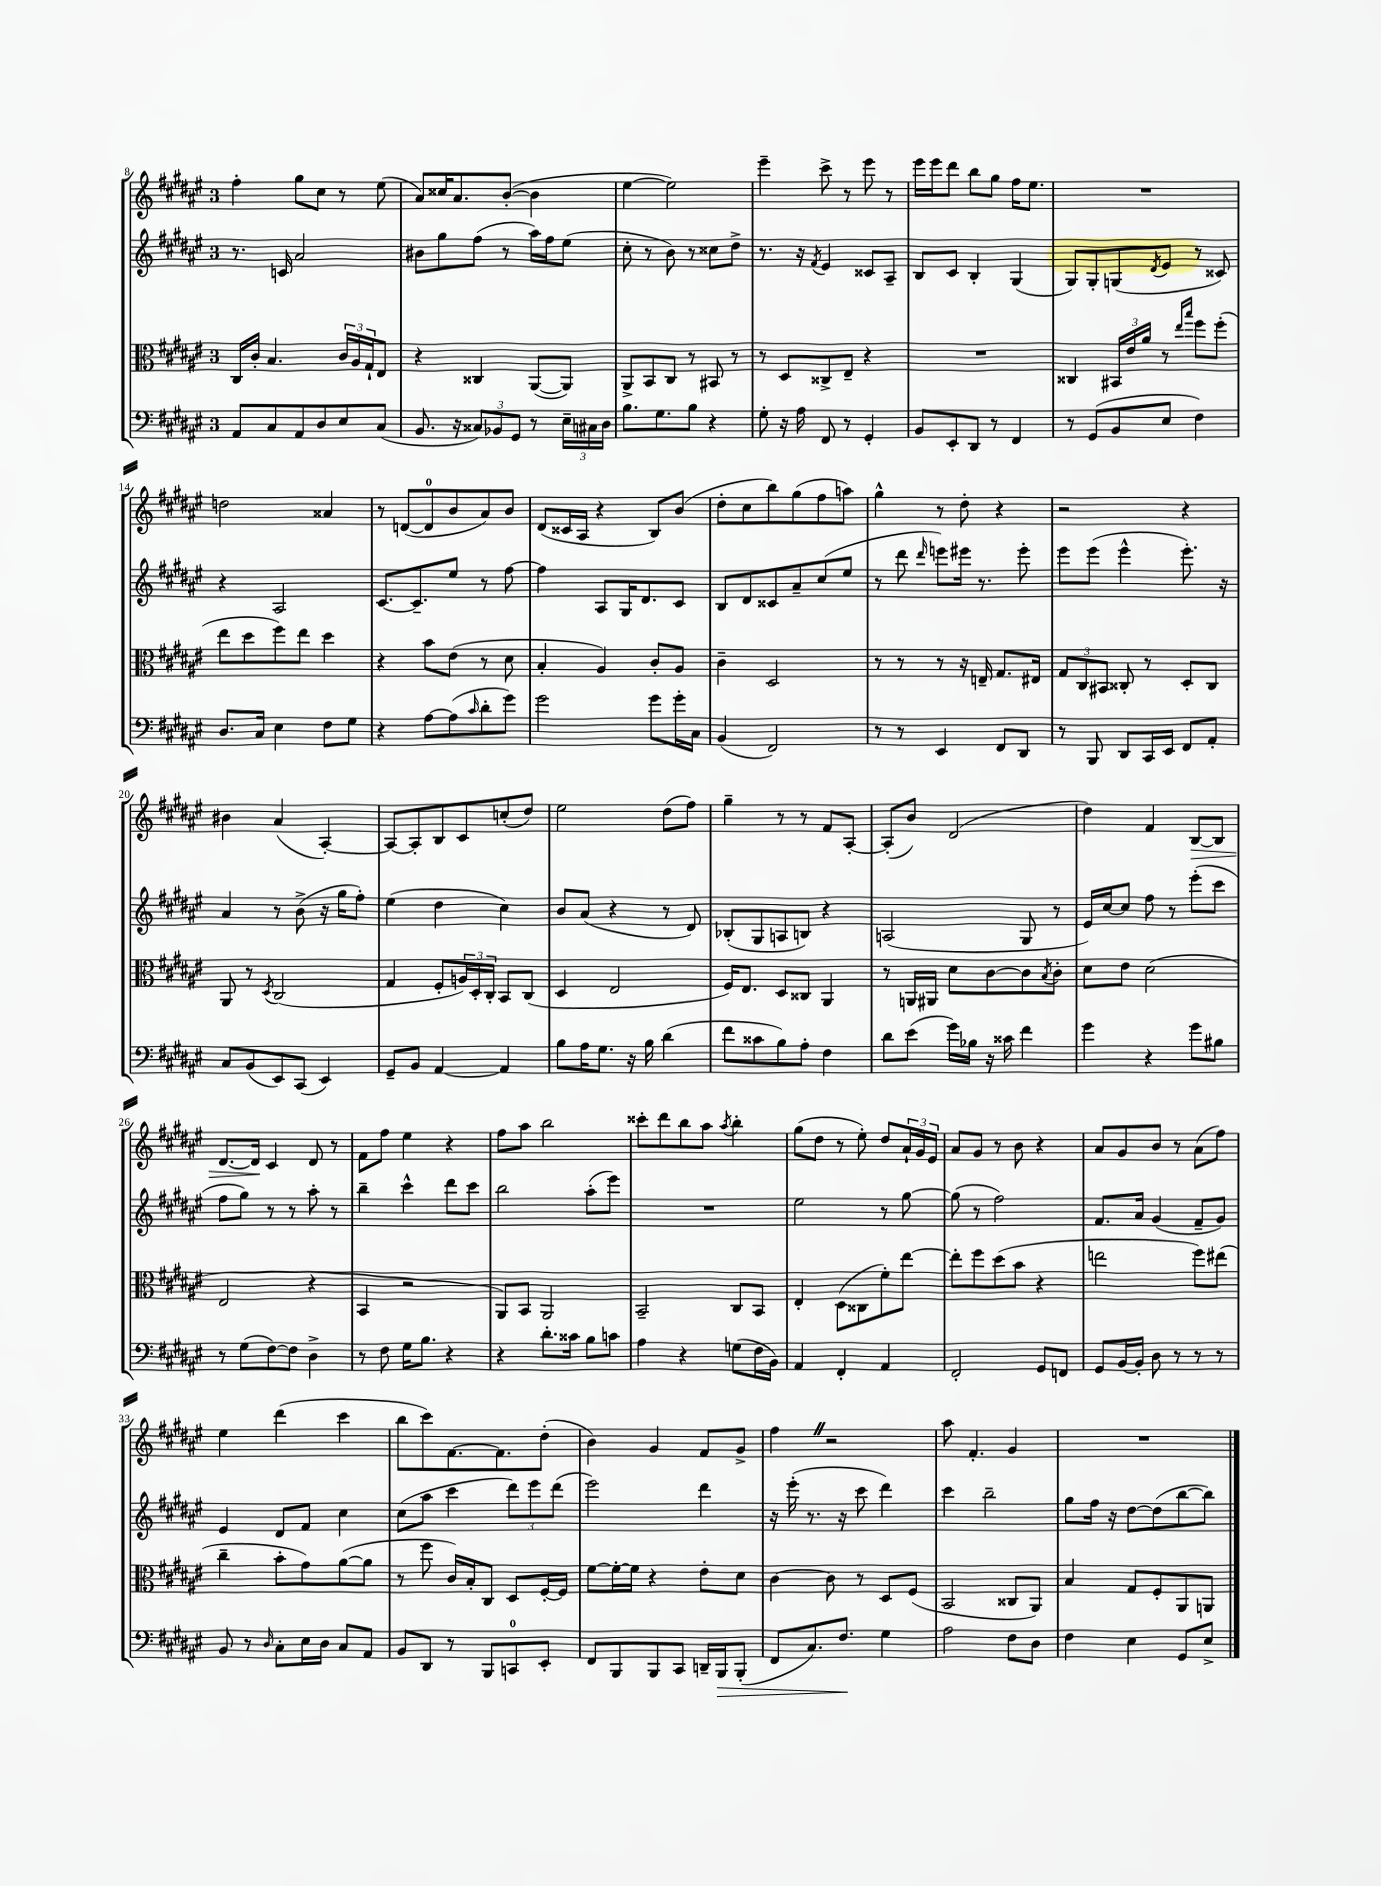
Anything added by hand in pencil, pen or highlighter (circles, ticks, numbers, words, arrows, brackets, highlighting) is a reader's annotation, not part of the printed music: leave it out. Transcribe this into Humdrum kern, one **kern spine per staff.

**kern	**kern	**kern	**kern
*staff4	*staff3	*staff2	*staff1
*clefF4	*clefC3	*clefG2	*clefG2
*k[f#c#g#d#a#e#]	*k[f#c#g#d#a#e#]	*k[f#c#g#d#a#e#]	*k[f#c#g#d#a#e#]
*M3/4	*M3/4	*M3/4	*M3/4
8AA#	16C#	8.r	4ff#'
.	16c#'	.	.
8C#	4.B	.	.
.	.	16c	.
8AA#	.	2a#	8gg#
8D#	.	.	8cc#
8E#	24c#	.	8r
.	24A#	.	.
.	24G#`	.	.
(8C#	8E#	.	(8ee#
=	=	=	=
8.BB	4r	8b#	8a#)
.	.	8gg#	16cc##
16r	.	.	8.a#
12C##)	4C##	(8ff#	.
12BB-	.	.	.
.	.	8r	([8b'
12GG#	.	.	.
8r	([8AA#	16aa#)	4b]
.	.	16ff#	.
24E#~	8AA#])	(8ee#	.
24C#	.	.	.
24D#	.	.	.
=	=	=	=
8.B	8AA#^	8cc#'	[4ee#
.	8BB	8r	.
8.G#	.	.	.
.	8C#	8b)	2ee#])
8B	8r	8r	.
4r	8BB#	8cc##	.
.	8r	8dd#^	.
=	=	=	=
8G#'	8r	8.r	4eee#~
16r	8D#	.	.
16A#	.	16r	.
.	.	8qf#	.
8FF#	8C##^	4e#	8ccc#^
8r	8E#~	.	8r
4GG#'	4r	8c##	8eee#
.	.	8A#~	8r
=	=	=	=
8BB	2.r	8B	16eee#
.	.	.	16eee#
8EE#'	.	8c#	8ddd#
8DD#	.	4B'	8bb
8r	.	.	8gg#
4FF#	.	(4G#	16ff#
.	.	.	8.ee#
=	=	=	=
8r	4C##	8G#)	2.r
(8GG#	.	8G#'	.
8BB	24BB#	(8G	.
.	24e#	.	.
.	24a#	.	.
.	.	8qd#	.
8E#	8r	8e#	.
.	16qqee#	.	.
.	16qqbb	.	.
4F#)	8ff#	8r	.
.	(8ff#'	8c##)	.
=	=	=	=
8.D#	8ee#	4r	2dd
.	8dd#	.	.
16C#	.	.	.
4E#	8ff#)	2A#	.
.	8ee#	.	.
8F#	4dd#	.	4a##
8G#	.	.	.
=	=	=	=
4r	4r	[8.c#	8r
.	.	.	([8d
.	.	8.c#~]	.
[8A#	8b	.	8d]
(8A#]	(8e#	8ee#	8b
16qqc#	.	.	.
8d#'	8r	8r	8a#)
8g#)	8d#	[8ff#	8b
=	=	=	=
2g#	4B'	4ff#]	(8d#
.	.	.	16c##
.	.	.	16A#
.	4A#)	8A#	4r
.	.	16G#	.
.	.	8.d#	.
8g#	8c#'	.	8B)
16g#'	8A#	8c#	(8b
16C#	.	.	.
=	=	=	=
(4BB	4c#~	8B	8dd#'
.	.	8d#	8cc#
2FF#)	2D#	8c##	8bb)
.	.	8a#~	(8gg#
.	.	(8cc#	8ff#
.	.	8ee#	8aa)
=	=	=	=
8r	8r	8r	4gg#^^
8r	8r	8ddd#	.
.	.	16qqddd#	.
4EE#	8r	8eee)	8r
.	16r	16eee#	8dd#'
.	16E~	8.r	.
8FF#	8.G#	.	4r
8DD#	.	8eee#'	.
.	16E#	.	.
=	=	=	=
8r	12G#	8eee#	2r
.	12C#	.	.
8BBB	.	(8eee#	.
.	12BB#	.	.
8DD#	8C##'	4eee#^^	.
16CC#	8r	.	.
16EE#	.	.	.
8FF#	8D#'	8.eee#')	4r
8AA#'	8C##	.	.
.	.	16r	.
=	=	=	=
8C#	8AA#	4a#	4b#
(8BB	8r	.	.
.	8qD#	.	.
8EE#)	(2C#	8r	(4a#
(8CC#	.	(8b^	.
4EE#)	.	16r	[4A#')
.	.	16gg#	.
.	.	8ff#')	.
=	=	=	=
8GG#~	4G#	(4ee#	8A#_
8BB	.	.	8A#']
[4AA#	8F#'	4dd#	8B
.	24A)	.	8c#
.	24D#'	.	.
.	24C#'	.	.
4AA#]	8BB	4cc#)	(8cc'
.	(8C#	.	8dd#)
=	=	=	=
8B	4D#	8b	2ee#
16A#	.	(8a#	.
8.G#	.	.	.
.	2E#	4r	.
16r	.	.	.
16B	.	.	.
(4d#	.	8r	(8dd#
.	.	8d#)	8ff#)
=	=	=	=
8f#	16F#)	(8B-'	4gg#~
.	8.E#	.	.
8c##	.	8G#	.
8B)	8D#	8A	8r
8A#'	8C##	8B)	8r
4F#	4AA#	4r	8f#
.	.	.	[8A#'
=	=	=	=
8d#	8r	(2A	(8A#']
(8e#	16AA	.	8b)
.	16AA#	.	.
16g#)	8d#	.	(2d#
16B-	.	.	.
16r	[8c#	.	.
16c##	.	.	.
4f#	8c#]	8G#	.
.	8qB	.	.
.	8c#'	8r	.
=	=	=	=
4g#	8d#	16e#)	4dd#)
.	.	[16cc#	.
.	8e#	8cc#]	.
4r	(2d#	8ff#	4f#
.	.	8r	.
8g#	.	(8eee#'	[8B
8B#	.	8ccc#	8B]
=	=	=	=
8r	2E#	8ff#	[8.d#
(8G#	.	8gg#)	.
.	.	.	16d#]
[8F#)	.	8r	4c#
8F#]	.	8r	.
4D#^	4r	8aa#'	8d#
.	.	8r	8r
=	=	=	=
8r	4BB	4bb~	8f#
8F#	.	.	8ff#
16G#	2r	4ccc#^^	4ee#
8.B	.	.	.
4r	.	8ddd#	4r
.	.	8ccc#	.
=	=	=	=
4r	8AA#)	2bb	8ff#
.	8BB	.	8aa#
8.d#'	2AA#	.	2bb
16c##	.	.	.
8B	.	(8aa#'	.
8c	.	8eee#)	.
=	=	=	=
4A#	2BB~	2.r	8ccc##'
.	.	.	8ddd#
4r	.	.	8bb
.	.	.	8aa#
.	.	.	8qaa#
(8G	8C#	.	4bb'
16F#	8BB	.	.
16BB)	.	.	.
=	=	=	=
4AA#	4E#'	2ee#	(8gg#
.	.	.	8dd#
4FF#'	(8D#	.	8r
.	8C##	.	8ee#')
4AA#	8f#')	8r	8dd#
.	[8ee#	[8gg#	24a#`
.	.	.	24g#
.	.	.	24e#
=	=	=	=
2FF#'	8ee#']	(8gg#]	8a#
.	8ff#	8r	8g#
.	(8dd#	2ff#)	8r
.	8b	.	8b
8GG#	4r	.	4r
8FF	.	.	.
=	=	=	=
8GG#	2ee	8.f#	8a#
[16BB	.	.	8g#
16BB']	.	16a#	.
8D#	.	(4g#	8b
8r	.	.	8r
8r	8ff#)	8f#~	(8a#
8r	(8ee#	8g#)	8ff#)
=	=	=	=
8BB	4cc#~	4e#	4ee#
8r	.	.	.
16qqD#	.	.	.
8C#'	8b'	8d#	(4ddd#
16E#	8g#)	8f#	.
16D#	.	.	.
8C#	([8a#	4cc#	4ccc#
8AA#	8a#]	.	.
=	=	=	=
8BB	8r	(8cc#	8bb
8DD#	8ff#	8aa#	8ccc#)
8r	16c#)	4ccc#	[8.f#
.	16B'	.	.
8BBB	8C#	.	.
.	.	.	8.f#]
8CC	8D#	12ddd#)	.
.	.	12eee#	.
8EE#'	[16F#'	.	(8dd#'
.	.	(12ddd#	.
.	16F#]	.	.
=	=	=	=
8FF#	[8f#	2eee#)	4b)
8BBB	16f#'_	.	.
.	16f#]	.	.
8BBB	4r	.	4g#
8CC#	.	.	.
16DD~	8e#'	4ddd#	8f#
16BBB	.	.	.
(8BBB'	8d#	.	8g#^
=	=	=	=
8FF#	[4c#	16r	4ff#
.	.	(16eee#'	.
8.C#)	.	8.r	.
.	8c#]	.	2r
8.F#	.	16r	.
.	8r	8ccc#	.
4G#	8D#	4ddd#)	.
.	(8F#	.	.
=	=	=	=
2A#	2BB	4ccc#	8aa#
.	.	.	4.f#'
.	.	2bb~	.
8F#	8C##	.	4g#
8D#	8AA#)	.	.
=	=	=	=
4F#	4B	8gg#	2.r
.	.	16ff#	.
.	.	16r	.
4E#	8G#	[8dd#	.
.	8F#'	(8dd#]	.
8GG#	8AA#	[8bb	.
8E#^	8AA	8bb])	.
==	==	==	==
*-	*-	*-	*-
